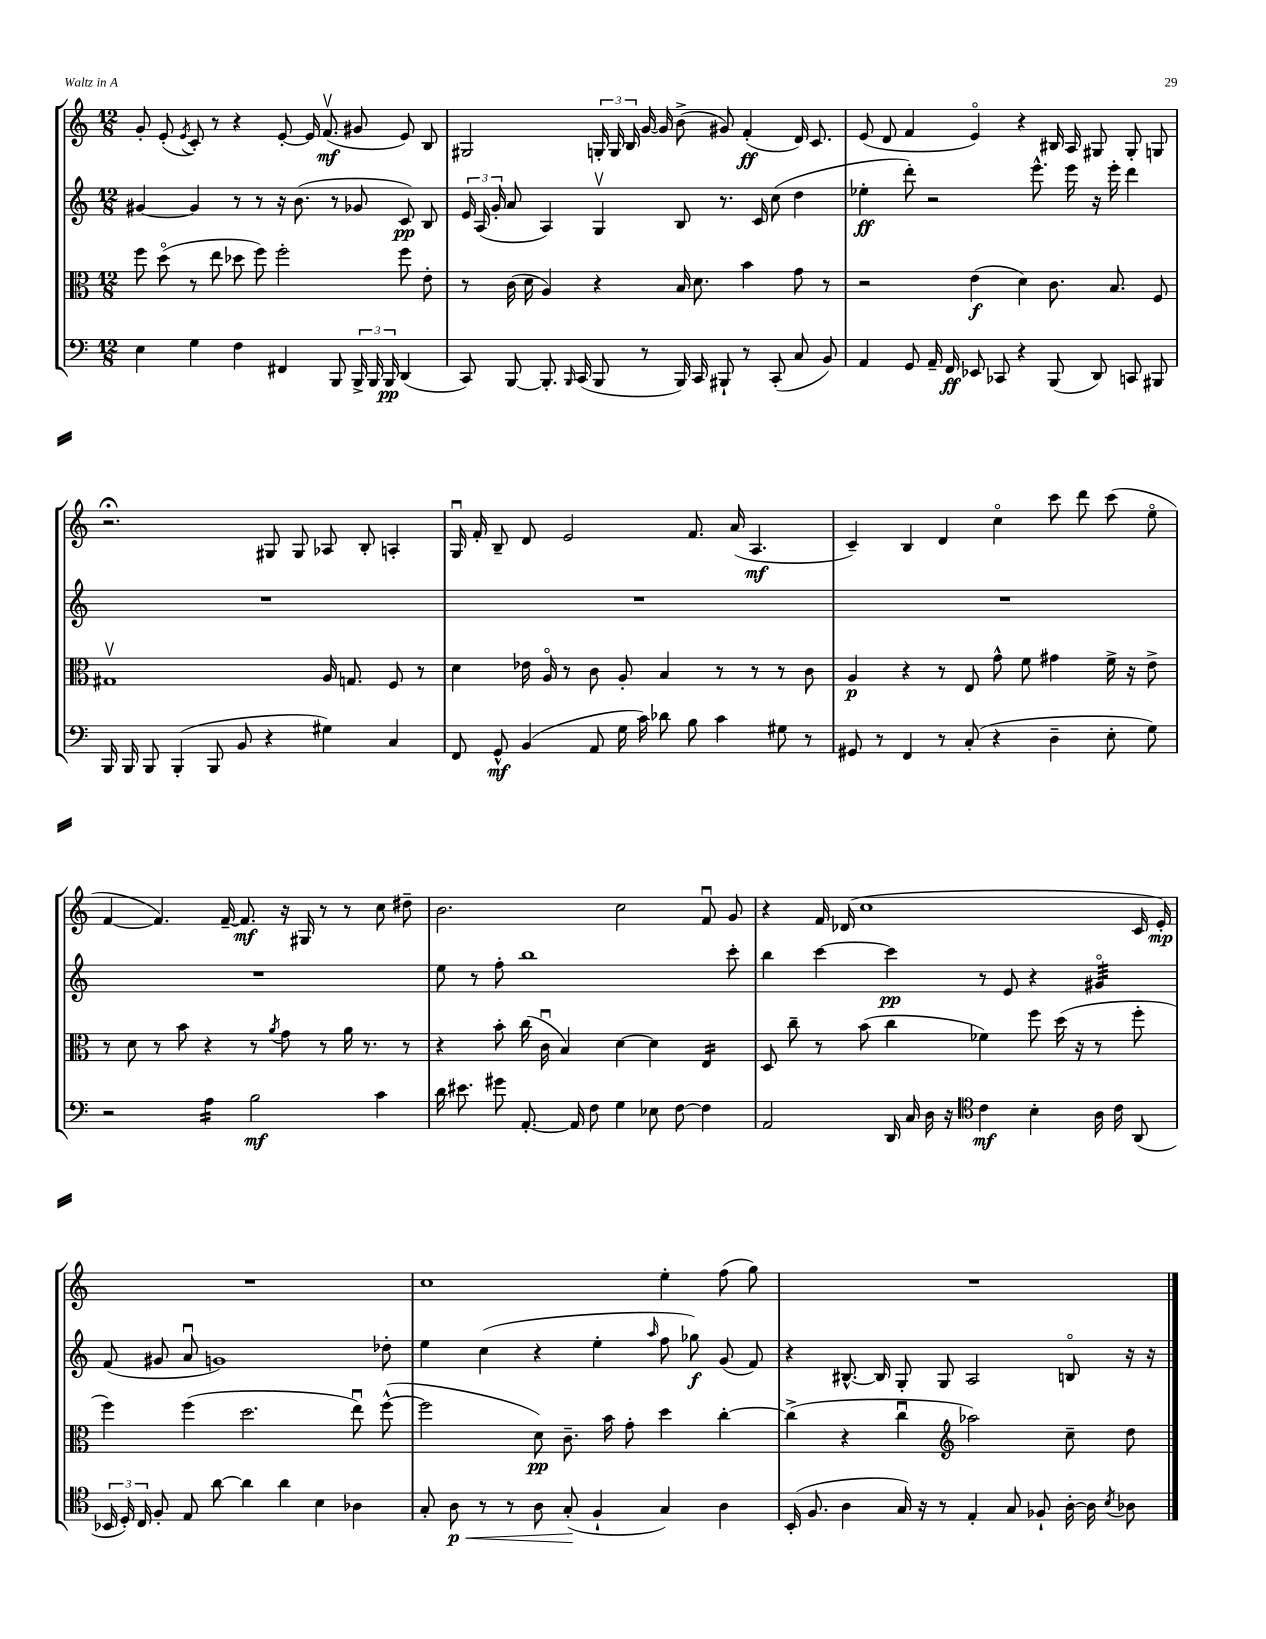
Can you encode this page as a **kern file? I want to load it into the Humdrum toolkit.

**kern	**kern	**kern	**kern
*staff4	*staff3	*staff2	*staff1
*clefF4	*clefC3	*clefG2	*clefG2
*k[]	*k[]	*k[]	*k[]
*M12/8	*M12/8	*M12/8	*M12/8
4E	8ff	[4g#	8g'
.	(8ddo	.	(8e'
.	.	.	8qe
4G	8r	4g#]	8c')
.	8ee	.	8r
4F	8dd-	8r	4r
.	8ff)	8r	.
4FF#	2ff'	16r	[8e'
.	.	(8.b	.
.	.	.	16e]
.	.	.	(8.fv
8BBB	.	8r	.
24BBB^	.	8g-	8g#
24BBB	.	.	.
24BBB	.	.	.
(4DD	8ff	8c)	8e)
.	8e'	8B	8B
=	=	=	=
8CC)	8r	24e	2G#
.	.	(24A	.
.	.	24g'	.
[8BBB	(16c	8a	.
.	16d	.	.
8.BBB']	4A)	4A)	.
16qqBBB	.	.	.
(16CC	.	.	.
8BBB	4r	4Gv	24G'
.	.	.	24G
.	.	.	24B
8r	.	.	[16g
.	.	.	16g]
16BBB)	16B	8B	(8b^
16CC	8.d	.	.
8BBB#`	.	8.r	8g#)
8r	4b	.	(4f'
.	.	16c	.
(8CC'	.	(8cc	.
8C	8g	4dd	16d)
.	.	.	8.c
8BB)	8r	.	.
=	=	=	=
4AA	2r	4ee-'	(8e
.	.	.	8d
8GG	.	8ddd')	4f
16AA~	.	2r	.
16FF	.	.	.
8EE-	(4e	.	4eo)
8CC-	.	.	.
4r	4d)	.	4r
.	.	8.eee^^	.
(8BBB	8.c	.	16B#
.	.	16eee	16A
8DD)	.	16r	8G#
.	8.B	16eee'	.
8CC	.	4ddd	8G#'
8BBB#	8F	.	8G
=	=	=	=
16BBB	1G#v	1.r	2.r;
16BBB	.	.	.
8BBB	.	.	.
(4BBB'	.	.	.
8BBB	.	.	.
8BB	.	.	.
4r	.	.	8G#
.	.	.	8G#
4G#)	16A	.	8A-
.	8.G	.	.
.	.	.	8B'
4C	8F	.	4A'
.	8r	.	.
=	=	=	=
8FF	4d	1.r	16Gu
.	.	.	16f'
8GG^^	.	.	8B~
(4BB	16e-	.	8d
.	16Ao	.	.
.	8r	.	2e
8AA	8c	.	.
16G	8A'	.	.
16c)	.	.	.
8d-	4B	.	.
8B	.	.	8.f
4c	8r	.	.
.	.	.	(16a
.	8r	.	4.A
8G#	8r	.	.
8r	8c	.	.
=	=	=	=
8GG#	4A	1.r	4c~)
8r	.	.	.
4FF	4r	.	4B
8r	8r	.	4d
(8C'	8E	.	.
4r	8g^^	.	4cco
.	8f	.	.
4D~	4g#	.	8ccc
.	.	.	8ddd
8E'	16f^	.	(8ccc
.	16r	.	.
8G)	8e^	.	8eeo
=	=	=	=
2r	8r	1.r	[4f
.	8d	.	.
.	8r	.	4.f])
.	8b	.	.
4A	4r	.	.
.	.	.	[16f~
.	.	.	8.f]
2B	8r	.	.
.	8qa	.	.
.	8g	.	16r
.	.	.	16G#
.	8r	.	8r
.	16a	.	8r
.	8.r	.	.
4c	.	.	8cc
.	8r	.	8dd#~
=	=	=	=
16d	4r	8ee	2.b
8.e#	.	.	.
.	.	8r	.
8g#	8b'	8ff'	.
[8.AA'	(16cc	1bb	.
.	16cu	.	.
.	4B)	.	.
16AA]	.	.	.
8F	.	.	.
4G	[4d	.	2cc
8E-	4d]	.	.
[8F	.	.	.
4F]	4E	.	8fu
.	.	8ccc'	8g
=	=	=	=
2AA	8D	4bb	4r
.	8cc~	.	.
.	8r	[4ccc	16f
.	.	.	(16d-
.	(8b	.	1cc
16DD	4cc	4ccc]	.
16C	.	.	.
16D	.	.	.
16r	.	.	.
*clefC4	*	*	*
4c	4f-)	8r	.
.	.	8e	.
4B'	8ff	4r	.
.	(16dd	.	.
.	16r	.	.
16A	8r	4g#o	.
16c	.	.	.
(8AA	8ff'	.	16c
.	.	.	16e')
=	=	=	=
24BB-	4ff)	(8f	1.r
24D')	.	.	.
24C	.	.	.
8F'	.	8g#	.
8E	(4ff	8au	.
[8a	.	1g)	.
4a]	2.dd	.	.
4a	.	.	.
4B	.	.	.
4A-	8eeu)	.	.
.	([8ff^^	8dd-'	.
=	=	=	=
8G'	2ff]	4ee	1cc
8A	.	.	.
8r	.	(4cc	.
8r	.	.	.
8A	8d)	4r	.
(8G'	8.c~	.	.
4F`	.	4ee'	.
.	16b	.	.
.	8g'	.	.
.	.	16qqaa	.
4G)	4dd	8ff	4ee'
.	.	8gg-)	.
4A	[4cc'	(8g	(8ff
.	.	8f)	8gg)
=	=	=	=
(16BB'	(4cc^]	4r	1.r
8.F	.	.	.
4A	4r	[8.B#^^	.
.	.	16B#]	.
16G)	4ccu	8G'	.
16r	.	.	.
8r	.	8G	.
*	*clefG2	*	*
4E'	2aa-)	2A	.
8G	.	.	.
8F-`	.	.	.
[16A'	8cc~	8Bo	.
16A]	.	.	.
8qB	.	.	.
8A-	8dd	16r	.
.	.	16r	.
==	==	==	==
*-	*-	*-	*-
